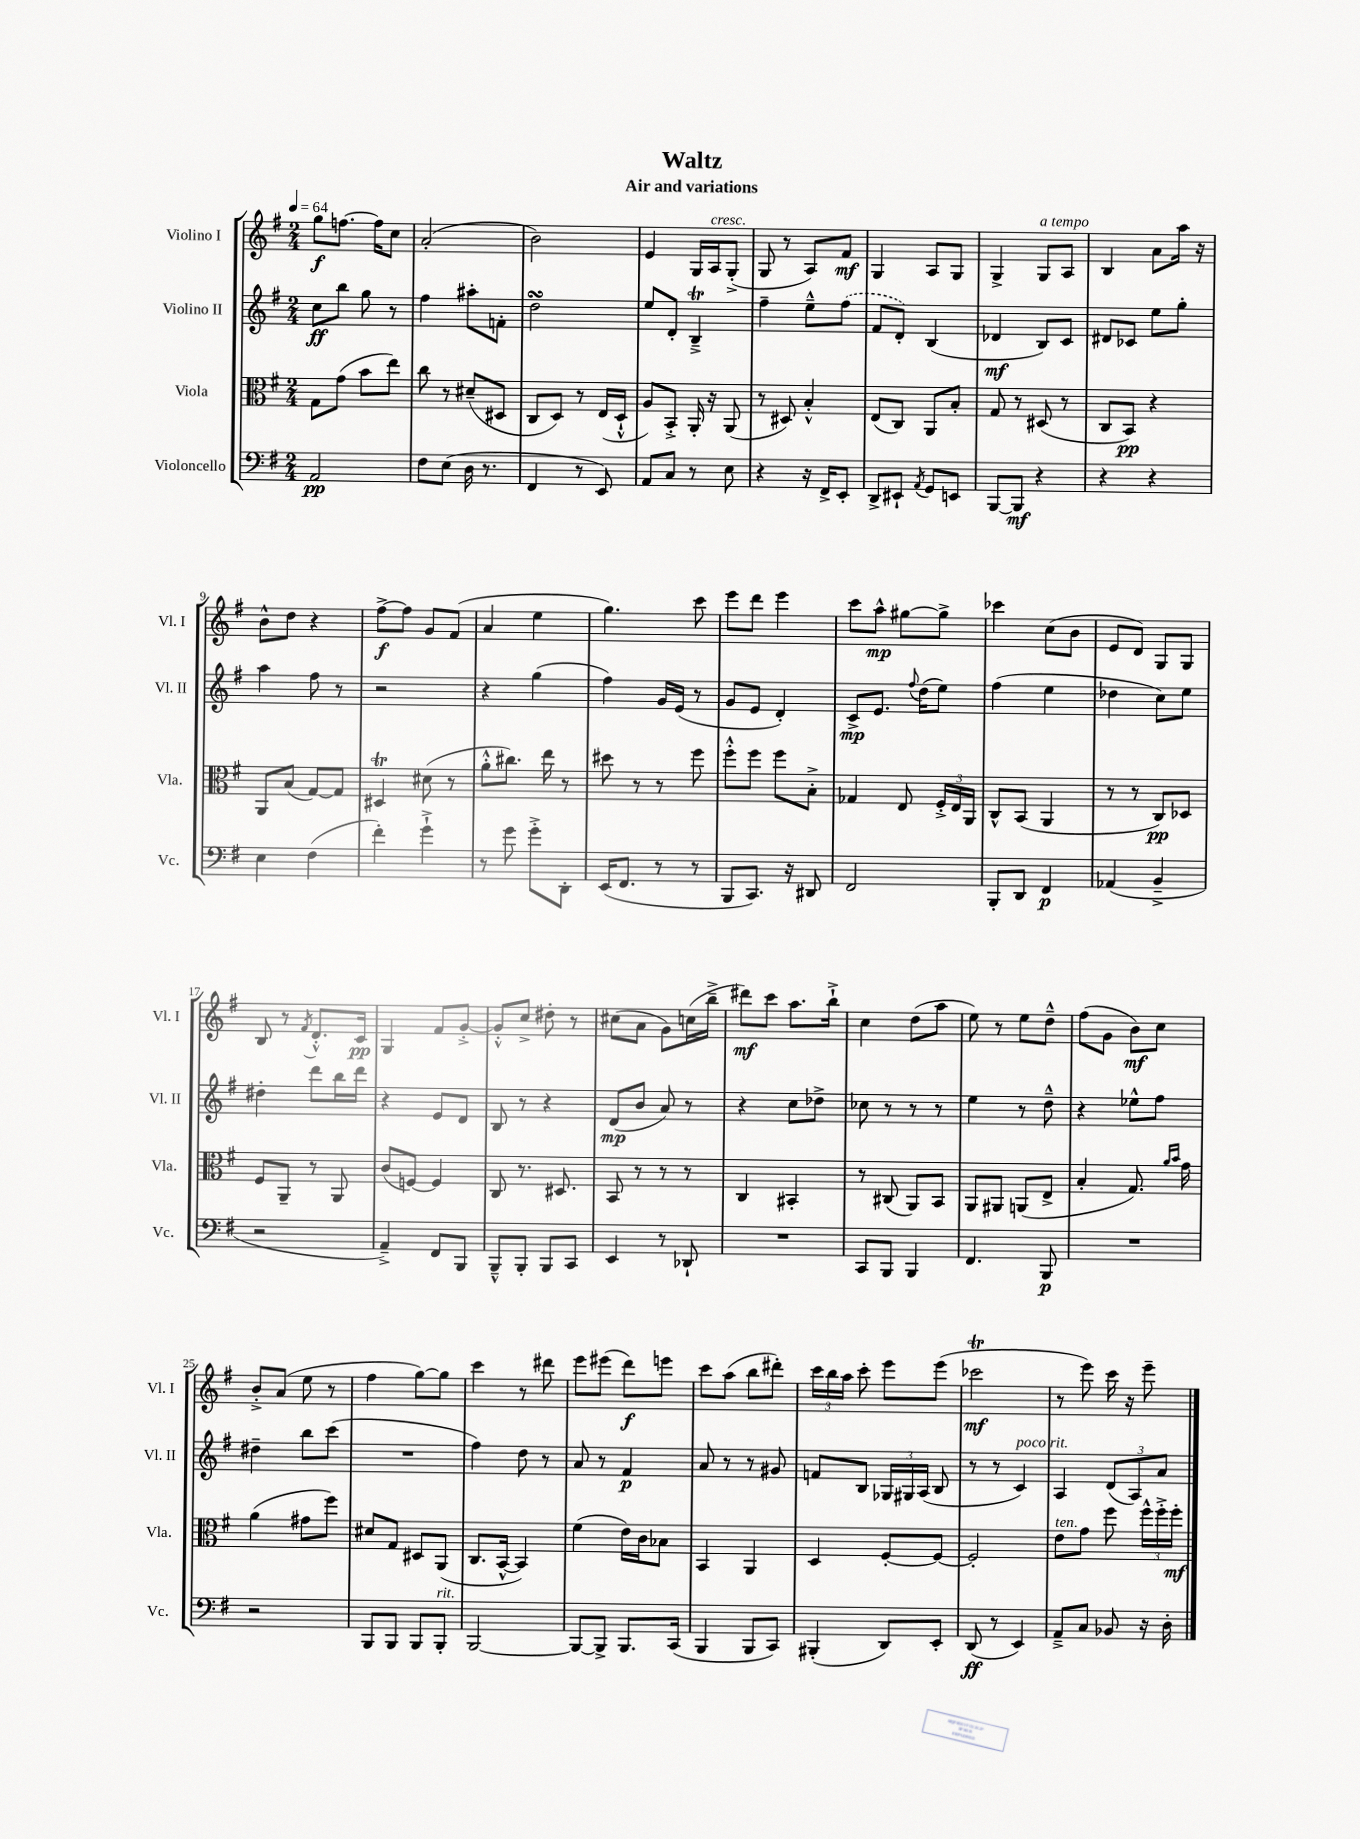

**kern	**kern	**kern	**kern
*staff4	*staff3	*staff2	*staff1
*clefF4	*clefC3	*clefG2	*clefG2
*k[f#]	*k[f#]	*k[f#]	*k[f#]
*M2/4	*M2/4	*M2/4	*M2/4
*MM64	*MM64	*MM64	*MM64
2AA/	8G\L	8cc\L	8gg\L
.	(8g\J	8bb\J	[8.ff\J
.	8b\L	8gg\	.
.	.	.	16ff\]LK
.	8ee\J)	8r	8cc\J
=	=	=	=
8F#\L	8cc\	4ff#\	(2a'/
(8E\J	8r	.	.
16D\	(8d#~/L	8aa#'\L	.
8.r	.	.	.
.	8D#/J	8f'\J	.
=	=	=	=
4FF#/	8C/L	2dd\	2b\)
.	8D/J)	.	.
8r	8r	.	.
8EE/)	(16E/LL	.	.
.	16D`^^/JJ	.	.
=	=	=	=
8AA/L	8A/L)	8ee/L	4e/
8C/J	8BB'^/J	8d'/J	.
8r	16AA'/	4B~^/	16G/LL
.	16r	.	16A/J
8E\	(8AA/	.	(8G'^/J
=	=	=	=
4r	8r	4ff#~\	8G/
.	8D#/)	.	8r
16r	4B'^^/	8ee~^^\L	8A/L)
16FF#^/LK	.	.	.
8EE'/J	.	(8ff#\J	8f#/J
=	=	=	=
8DD^/L	(8E/L	8f#/L	4G/
8EE#`/J	8C/J)	8d'/J)	.
8qAA/	.	.	.
8GG/L	8AA/L	(4B/	8A/L
8EE/J	8B'/J	.	8G/J
=	=	=	=
[8BBB/L	8G/	4d-/	4G^/
8BBB/]J	8r	.	.
4r	(8D#/	8B/L)	8G/L
.	8r	8c/J	8A/J
=	=	=	=
4r	8C/L	8d#/L	4B/
.	8BB/J)	8c-/J	.
4r	4r	8ee\L	8a\L
.	.	8gg'\J	16aa\Jk
.	.	.	16r
=	=	=	=
4E\	8AA/L	4aa\	8b^^\L
.	(8B/J	.	8dd\J
(4F#\	[8G/L)	8ff#\	4r
.	8G/]J	8r	.
=	=	=	=
4f#'\)	4D#/	2r	[8ff#^\L
.	.	.	8ff#\]J
4g`^\	(8d#\	.	8g/L
.	8r	.	(8f#/J
=	=	=	=
8r	8a'^^\L	4r	4a/
8g\	8.cc#\J)	.	.
8g'^\L	.	(4gg\	4ee\
.	16ee\	.	.
8DD'\J	8r	.	.
=	=	=	=
(16EE/LK	8dd#\	4ff#\)	4.gg\)
8.FF#/J	.	.	.
.	8r	.	.
8r	8r	16g/LL	.
.	.	(16e/JJ	.
8r	8ff#\	8r	8ccc\
=	=	=	=
8BBB/L	8ff#'^^\L	8g/L	8eee\L
8.CC/J)	8ff#\J	8e/J	8ddd\J
.	8ff#\L	4d'/)	4eee\
16r	.	.	.
8DD#/	8B'^\J	.	.
=	=	=	=
2FF#/	4G-/	8c^/L	8ccc\L
.	.	8.e/J	8aa^^\J
.	8E/	.	[8gg#\L
.	.	8qqff#/	.
.	.	(16dd\LK	.
.	24F#'^/LL	8ee\J)	8gg#^\]J
.	24E/	.	.
.	24AA/JJ	.	.
=	=	=	=
8BBB'/L	8C^^/L	(4ff#\	4ccc-\
8DD/J	(8BB/J	.	.
4FF#/	4AA/	4ee\	(8cc\L
.	.	.	8b\J
=	=	=	=
(4AA-/	8r	4dd-\	8e/L
.	8r	.	8d/J)
4BB~^/	8C/L)	8cc\L)	8G/L
.	8D-/J	8ee\J	8G/J
=	=	=	=
2r	8F#/L	4dd#'\	8B/
.	8AA~/J	.	8r
.	.	.	8qf#/
.	8r	8ddd\L	8.d'^^/L
.	8AA/	16bb\L	.
.	.	16ddd\JJ	16c/Jk
=	=	=	=
4AA~^/)	(8c/L	4r	4G/
.	[8F/J)	.	.
8FF#/L	4F/]	8e/L	8f#/L
8BBB/J	.	8d/J	[8g'^/J
=	=	=	=
8BBB~^^/L	8C/	8B/	8g'^^/]L
8BBB'/J	8.r	8r	8cc^/J
8BBB/L	.	4r	8dd#'\
.	8.D#/	.	.
8CC/J	.	.	8r
=	=	=	=
4EE/	8BB/	(8d/L	(8cc#\L
.	8r	8b/J	8a\J
8r	8r	8a/)	8g\L)
8DD-`/	8r	8r	(16cc\L
.	.	.	16bb~^\JJ
=	=	=	=
2r	4C/	4r	8ddd#\L)
.	.	.	8ccc\J
.	4BB#'/	8cc\L	8.aa\L
.	.	8dd-^\J	.
.	.	.	16bb`^\Jk
=	=	=	=
8CC/L	8r	8cc-\	4cc\
8BBB/J	(8C#/	8r	.
4BBB/	8AA/L)	8r	(8dd\L
.	8BB/J	8r	8aa\J
=	=	=	=
4.FF#/	8AA/L	4ee\	8ee\)
.	8AA#/J	.	8r
.	(8AA/L	8r	8ee\L
8BBB/	8E^/J	8dd~^^\	8dd~^^\J
=	=	=	=
2r	4B'/	4r	(8ff#\L
.	.	.	8g\J
.	8.G/)	8ee-^^\L	8b\L)
.	.	8ff#\J	8cc\J
.	16qqa/LL	.	.
.	16qqb/JJ	.	.
.	16g\	.	.
=	=	=	=
2r	(4a\	4dd#~\	8b'^/L
.	.	.	(8a/J
.	8g#\L	8bb\L	8ee\
.	8ff#\J)	(8ccc\J	8r
=	=	=	=
8BBB/L	8d#/L	2r	4ff#\
8BBB/J	8G/J	.	.
8BBB/L	8D#/L	.	[8gg\L)
8BBB'/J	(8AA/J	.	8gg\]J
=	=	=	=
[2BBB/	8.C/L	4ff#\)	4ccc\
.	[16BB^^/Jk	.	.
.	4BB/])	8dd\	8r
.	.	8r	8ddd#\
=	=	=	=
8BBB/_L	(4f#\	8a/	8eee\L
8BBB^/]J	.	8r	(8eee#\J
8.BBB/L	16e\LL)	4f#/	8ddd\L)
.	16c\J	.	.
.	8B-\J	.	8eee\J
(16CC/Jk	.	.	.
=	=	=	=
4BBB/	4BB/	8a/	8ccc\L
.	.	8r	(8aa\J
8BBB/L	4AA/	8r	8bb\L
8CC/J)	.	8g#/	8ddd#'\J)
=	=	=	=
(4BBB#'/	4D/	8f/L	24ccc\LL
.	.	.	24bb\
.	.	.	24aa\JJ
.	.	8B/J	8ccc'\
8DD/L)	[8F#'/L	24G-/LL	8eee\L
.	.	24G#/	.
.	.	(24A/JJ	.
8EE'/J	8F#/_J	8B/	(8eee\J
=	=	=	=
(8DD/	2F#'/]	8r	2ccc-\
8r	.	8r	.
4EE/)	.	4c/)	.
=	=	=	=
8AA~^/L	8e\L	4A/	8r
8C/J	8g\J	.	8eee\)
8BB-/	8ff#\	(12d/L	16ccc\
.	.	.	16r
.	.	12A/)	.
16r	24ff#^^\LL	.	8eee~\
.	24ff#'^\	12a/J	.
16D'\	.	.	.
.	24ff#'\JJ	.	.
==	==	==	==
*-	*-	*-	*-
